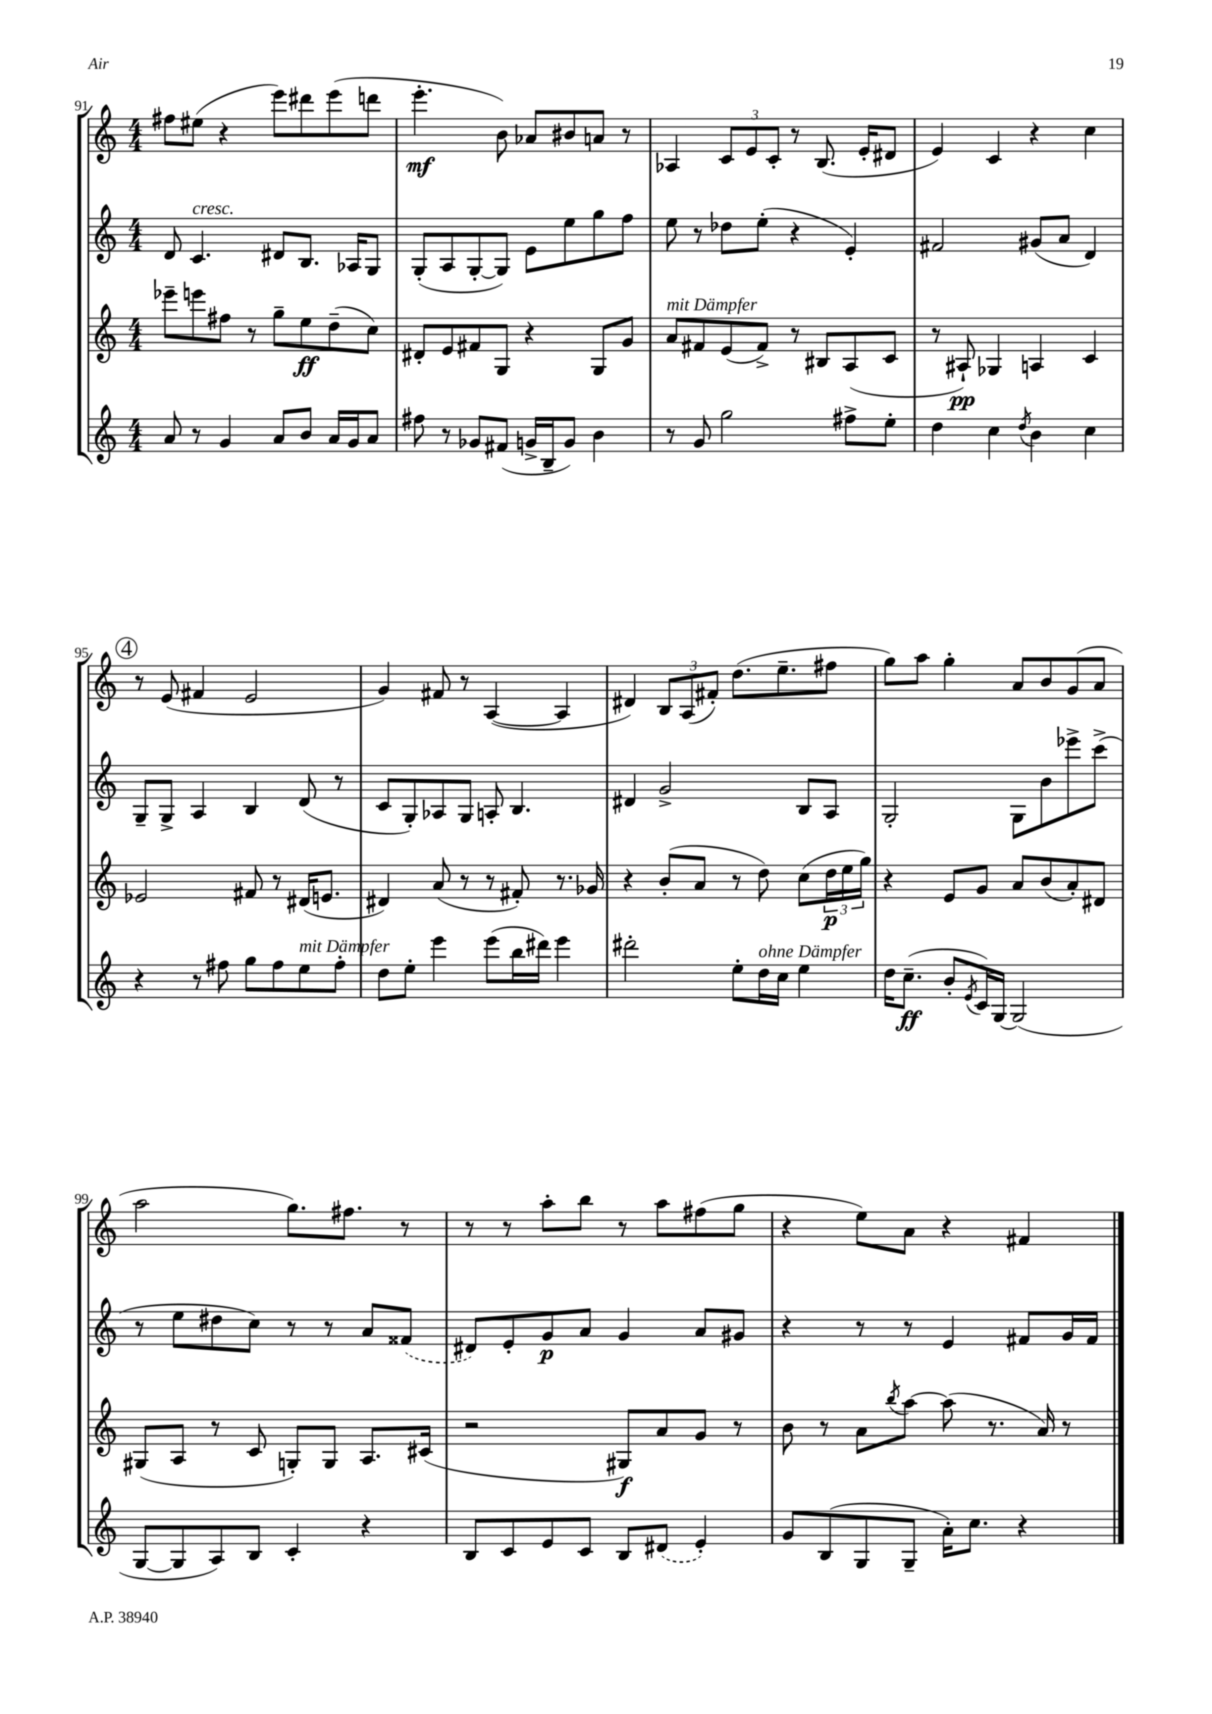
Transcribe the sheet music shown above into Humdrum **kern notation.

**kern	**kern	**kern	**kern
*staff4	*staff3	*staff2	*staff1
*clefG2	*clefG2	*clefG2	*clefG2
*k[]	*k[]	*k[]	*k[]
*M4/4	*M4/4	*M4/4	*M4/4
8a/	8eee-~\L	8d/	8ff#\L
8r	8eee\	4.c/	(8ee#\J
4g/	8ff#\J	.	4r
.	8r	.	.
8a/L	8gg~\L	8d#/L	8eee\L)
8b/J	8ee\	8.B/J	8ddd#\
16a/LL	(8dd~\	.	(8eee\
16g/J	.	16A-/LK	.
8a/J	8cc\J)	8G/J	8ddd\J
=	=	=	=
8ff#\	8d#'/L	(8G'/L	4.eee'\
8r	8e/	8A/	.
8g-/L	8f#/	[8G'/	.
(8f#/J	8G/J	8G/]J)	8b\)
16g^/LL	4r	8e\L	8a-/L
16B~/J	.	.	.
8g/J)	.	8ee\	8b#/
4b\	8G/L	8gg\	8a/J
.	8g/J	8ff\J	8r
=	=	=	=
8r	8a/L	8ee\	4A-/
8g/	8f#/	8r	.
2gg\	(8e/	8dd-\L	12c/L
.	.	.	12e/
.	8f#^/J)	(8ee'\J	.
.	.	.	12c'/J
.	8r	4r	8r
.	8B#/L	.	(8.B/
8ff#^\L	(8A/	4e'/)	.
.	.	.	16e'/LK
8ee'\J	8c/J	.	8d#/J
=	=	=	=
4dd\	8r	2f#/	4e/)
.	8A#`/)	.	.
4cc\	4G-/	.	4c/
8qdd/	.	.	.
4b\	4A/	(8g#/L	4r
.	.	8a/J	.
4cc\	4c/	4d/)	4cc\
=	=	=	=
4r	2e-/	8G~/L	8r
.	.	8G^/J	(8e/
8r	.	4A/	4f#/
8ff#\	.	.	.
8gg\L	8f#/	4B/	2e/
8ff#\	8r	.	.
8ee\	(16d#/LK	(8d/	.
.	8.e/J	.	.
8ff#'\J	.	8r	.
=	=	=	=
8dd\L	4d#/)	8c/L	4g/)
8ee'\J	.	8G'/)	.
4eee\	(8a/	8A-/	8f#/
.	8r	8G/J	8r
(8eee\L	8r	8A'/	([4A/
16bb\L	8f#'/)	4.B/	.
16ddd#\JJ)	.	.	.
4eee\	8.r	.	4A/]
.	16g-/	.	.
=	=	=	=
2ddd#'\	4r	4d#/	4d#/)
.	(8b'/L	2g^/	12B/L
.	.	.	(12A/
.	8a/J	.	.
.	.	.	12f#'/J)
8ee'\L	8r	.	(8.dd\L
16dd\L	8dd\)	.	.
16cc\JJ	.	.	8.ee~\
4ee\	(8cc\L	8B/L	.
.	24dd\L	8A/J	8ff#\J
.	24ee\	.	.
.	24gg\JJ)	.	.
=	=	=	=
16dd\LK	4r	2G'/	8gg\L)
(8.cc~\J	.	.	.
.	.	.	8aa\J
8b'/L	8e/L	.	4gg'\
8qe/	.	.	.
16c/L)	8g/J	.	.
[16G/JJ	.	.	.
(2G/]	8a/L	8G\L	8a/L
.	(8b/	8b\	8b/
.	8a'/)	8eee-^\	(8g/
.	8d#/J	(8ccc^\J	8a/J
=	=	=	=
[8G/L	(8G#/L	8r	2aa\
8G/]	8A/J	8ee\L	.
8A/)	8r	8dd#\	.
8B/J	8c/	8cc\J)	.
4c'/	8G'/L)	8r	8.gg\L)
.	8G/J	8r	.
.	.	.	8.ff#\J
4r	8.A/L	8a/L	.
.	.	(8f##/J	8r
.	(16c#/Jk	.	.
=	=	=	=
8B/L	2r	8d#/L)	8r
8c/	.	8e'/	8r
8e/	.	8g/	8aa'\L
8c/J	.	8a/J	8bb\J
8B/L	8G#/L)	4g/	8r
(8d#/J	8a/	.	8aa\L
4e'/)	8g/J	8a/L	(8ff#\
.	8r	8g#/J	8gg\J
=	=	=	=
8g/L	8b\	4r	4r
(8B/	8r	.	.
8G/	8a\L	8r	8ee\L)
.	8qbb/	.	.
8G~/J	[8aa\J	8r	8a\J
16a'\LK)	(8aa\]	4e/	4r
8.cc\J	.	.	.
.	8.r	.	.
4r	.	8f#/L	4f#/
.	16a/)	.	.
.	8r	16g/L	.
.	.	16f#/JJ	.
==	==	==	==
*-	*-	*-	*-
